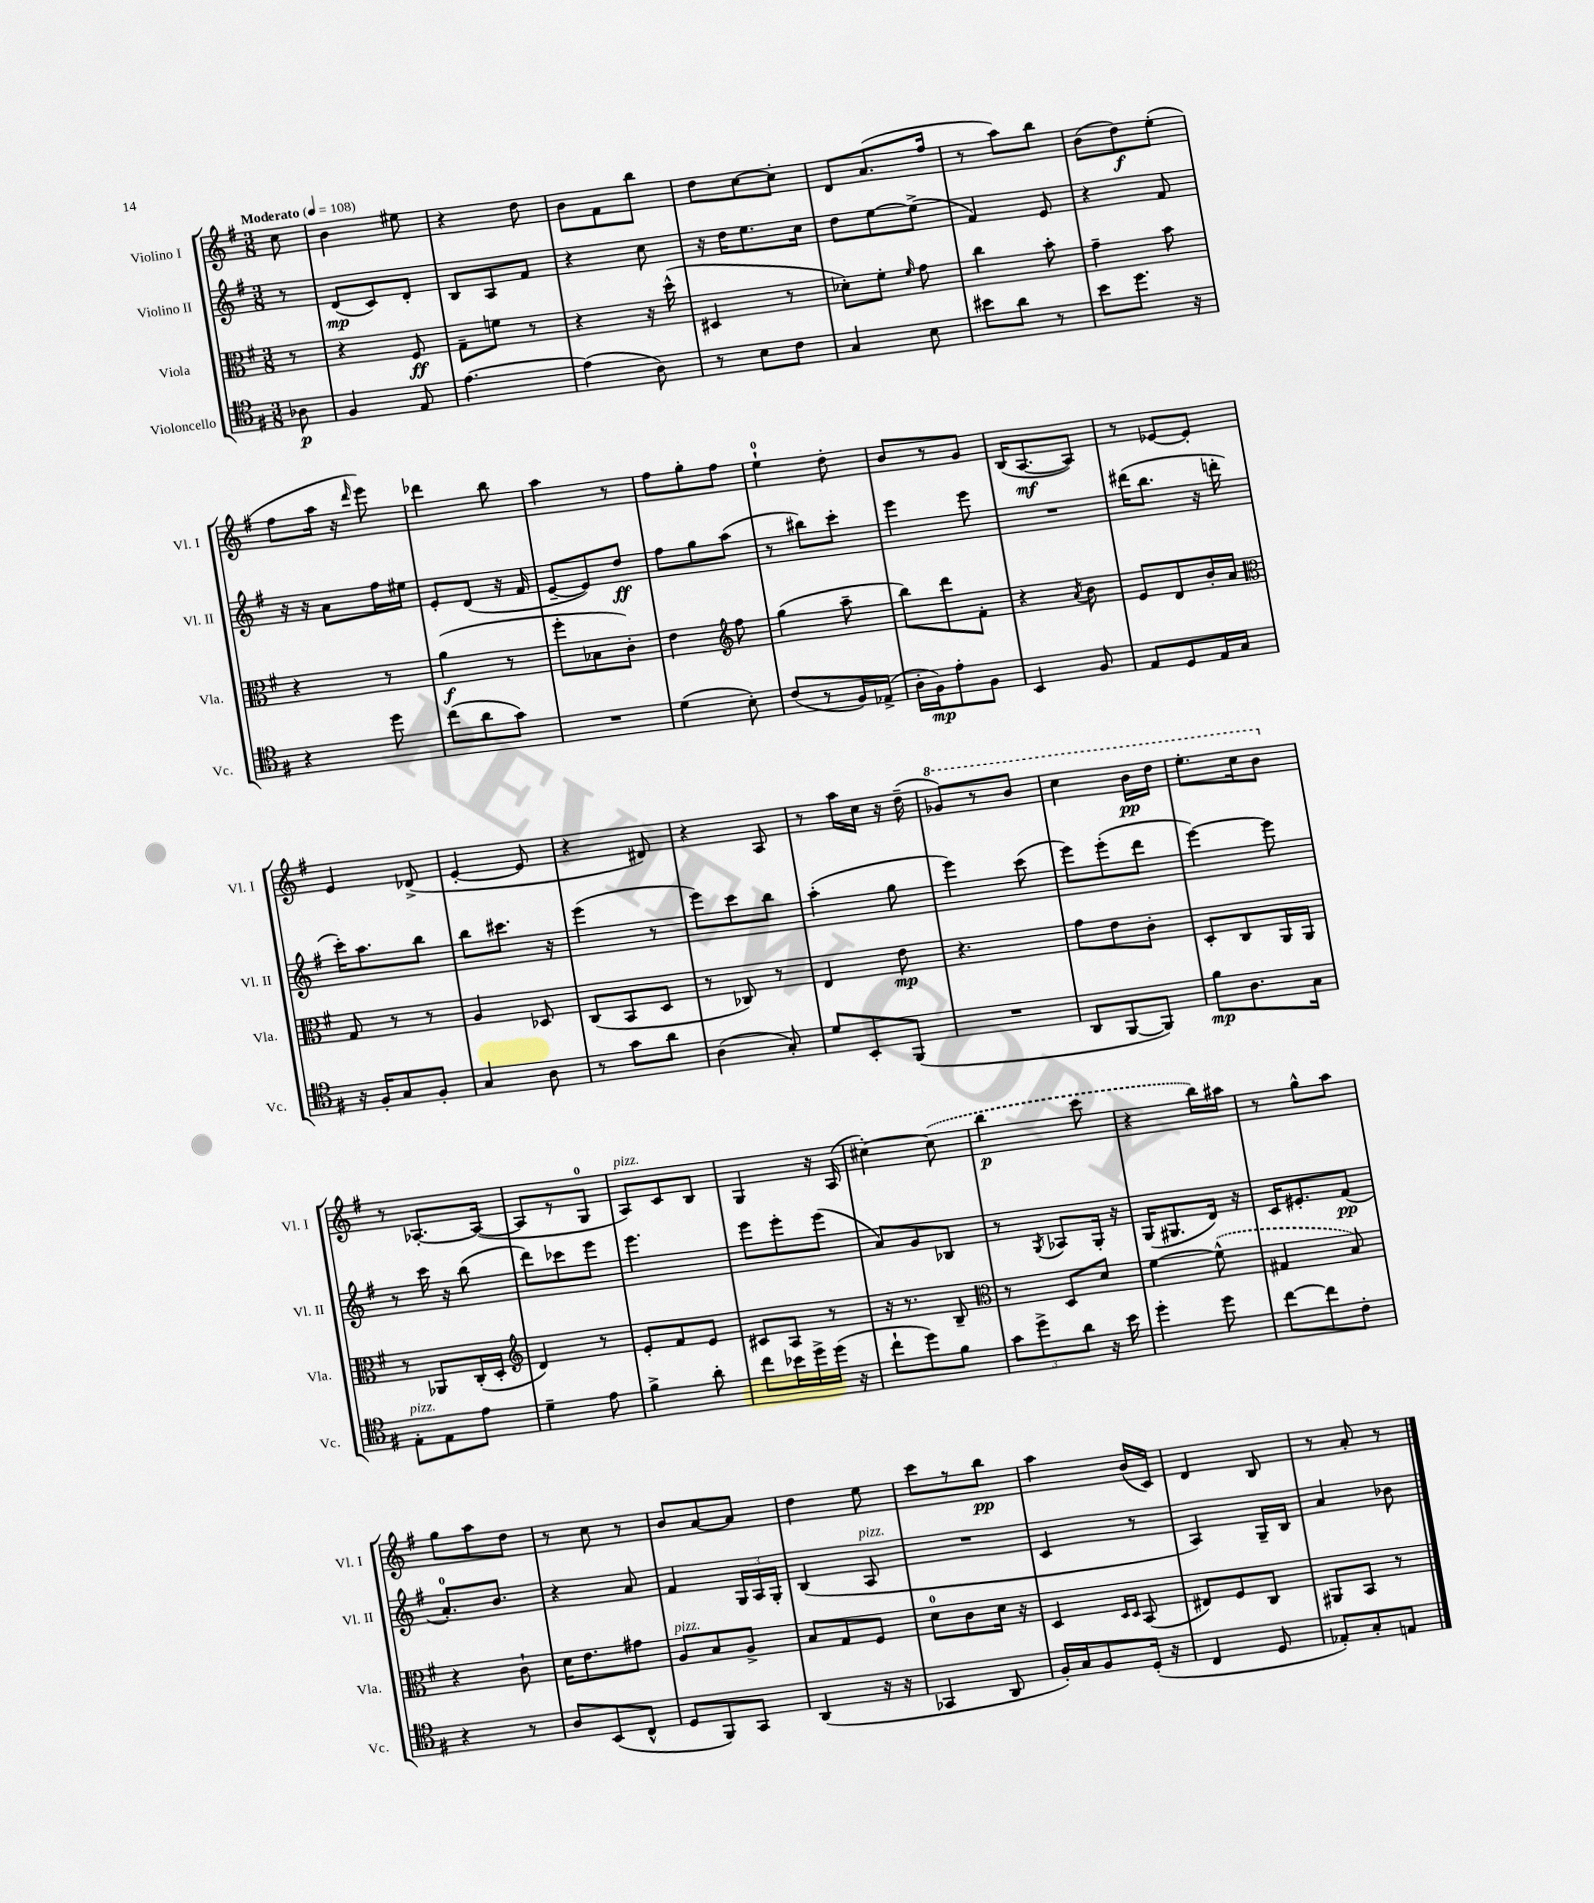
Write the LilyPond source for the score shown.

<<
\new StaffGroup <<
\new Staff = "s0" \with { instrumentName = "Violino I" shortInstrumentName = "Vl. I" } {
    \clef treble \key g \major \numericTimeSignature \time 3/8 \partial 8 \tempo "Moderato" 4 = 108
    \autoBeamOff c''8 |
    b'4 eis''8 |
    r4 d''8 |
    b'8[ fis'8 b''8] |
    d''8[ c''8~ c''8]-. |
    d'8[ a'8.( fis''16] |
    r8 a''8[) b''8] |
    b'8[( d''8\f) e''8]-.( |
    fis''8[ a''16] r16 \grace { d'''16 } e'''8) |
    des'''4 b''8 |
    a''4 r8 |
    fis''8[ g''8-. fis''8] |
    e''4-0-! d''8-. |
    b'8[ r8 g'8] |
    b16[( a8.~\mf a8]) |
    r8 ees'8[~ ees'8]-. |
    e'4 des'8->( |
    e'4~-. e'8 |
    r4 dis'8) |
    r4 a8 |
    r8 a''16[ c''16] r16 d''16--( |
    \ottava #1 ges''8[) r8 b''8] |
    c'''4 b''16[\pp d'''16] |
    e'''8.[-. c'''16 b''8] \ottava #0 |
    r8 aes8.[~-. aes16]~( |
    aes8[ r8 g8]-0 |
    a8[^\markup { \italic "pizz." }) c'8 b8] |
    g4 r16 a16( |
    cis''4~-.) \once \slurDashed cis''8( |
    b''4\p c'''8 |
    r4 b''16[) ais''16] |
    r8 g''8[-^ a''8] |
    g''8[ a''8 d''8] |
    r8 c''8 r8 |
    b'8[ a'8~ a'8] |
    d''4 e''8 |
    c'''8[ r8 b''8]\pp |
    a''4 b'16[( c'16]) |
    d'4 b8 |
    r8 a'8-. r8 \bar "|." |
}
\new Staff = "s1" \with { instrumentName = "Violino II" shortInstrumentName = "Vl. II" } {
    \clef treble \key g \major \numericTimeSignature \time 3/8 \partial 8
    \autoBeamOff r8 |
    d'8[\mp( c'8) d'8]-. |
    b8[ a8 fis'8] |
    r4 c''8 |
    r16 d''16[ e''8. c''16] |
    d''8[ e''8~ e''8]->( |
    fis'4) e'8 |
    r4 fis'8 |
    r16 r16 a'8[ fis''16 eis''16] |
    e'8[-. d'8]( r16 fis'16 |
    e'8[~-- e'8) d''8]\ff |
    fis''8[ g''8 a''8]( |
    r8 bis''8[) c'''8]-. |
    e'''4 e'''8 |
    R4. |
    dis'''16[( b''8.] r16 d'''16-. |
    c'''16[-.) a''8. b''8] |
    b''8[ cis'''8.] r16 |
    e'''4( r8 |
    e'''8[) c'''8 b''8] |
    a''4-.( g''8 |
    e'''4) c'''8( |
    e'''8[) e'''8-.( d'''8] |
    e'''4~) e'''8 |
    r8 c'''16 r16 b''8( |
    d'''8[) ces'''8 e'''8] |
    e'''4. |
    e'''8[ e'''8-. e'''8]( |
    a'8[) g'8 bes8] |
    r8 \acciaccatura { g8 } aes8[ g16]-. r16 |
    g16[( gis8. d'16]) r16 |
    c'16[ eis'8.-. fis'8]\pp( |
    a'8.[-0-.) b'8.] |
    r4 a'8 |
    fis'4 \tuplet 3/2 { g16[ a16 g16]-. } |
    b4( a8^\markup { \italic "pizz." } |
    R4. |
    c'4 r8 |
    a4) g16[-- b16] |
    a'4 bes'8 \bar "|." |
}
\new Staff = "s2" \with { instrumentName = "Viola" shortInstrumentName = "Vla." } {
    \clef alto \key g \major \numericTimeSignature \time 3/8 \partial 8
    \autoBeamOff r8 |
    r4 fis8\ff |
    g8[-- f'8] r8 |
    r4 r16 d''16-^( |
    dis4 r8 |
    des'8[-.) fis'8]-. \grace { fis'16 } g'8 |
    c''4 b'8-. |
    g'4-- b'8 |
    r4 r8 |
    a'4\f( r8 |
    fis''8[-. bes8 c'8]-.) |
    e'4 \clef treble fis''8 |
    g''4( a''8-- |
    b''8[) d'''8 fis'8]-. |
    r4 \acciaccatura { a'8 } b'8 |
    e'8[ d'8 b'16-. a'16] |
    \clef alto g8 r8 r8 |
    a4 des8 |
    c8[( b,8 d8] |
    r8 ces8) r8 |
    e4 e'8\mp |
    r4. |
    g'8[ e'8 c'8]-. |
    d8[-. c8 a,16 a,16] |
    r8 aes,8[ c16-.( d16]-. |
    \clef treble d'4) r8 |
    e'8[-. fis'8 e'8] |
    cis'8[ a8] r8 |
    r16 r8. b8-- |
    \clef alto r8 d8[ d'8] |
    fis'4~ \once \slurDashed fis'8-^( |
    gis4 b8) |
    r4 c'8-! |
    d'16[ e'8. gis'8] |
    a8[^\markup { \italic "pizz." } b8 a8]-> |
    b8[ g8 fis8] |
    d'8[-0 c'8 d'16] r16 |
    d4 \grace { d16[ d16] } b,8( |
    eis8[) fis8 c8] |
    ais,8[ b,8] r8 \bar "|." |
}
\new Staff = "s3" \with { instrumentName = "Violoncello" shortInstrumentName = "Vc." } {
    \clef tenor \key g \major \numericTimeSignature \time 3/8 \partial 8
    \autoBeamOff aes8\p |
    fis4 e8 |
    e'4.~ |
    e'4( a8) |
    r8 b8[ c'8] |
    g4 b8 |
    bis'8[ a'8] r8 |
    b'8[ d''8.] r16 |
    r4 d''8 |
    c''8[( a'8 g'8]) |
    R4. |
    d'4( b8-.) |
    c'8[( r8 fis16) ees16]->( |
    a16[-. fis16\mp) e'8-. fis8] |
    b,4 fis8 |
    e8[ d8 e16 g16] |
    r16 fis16[-. g8 fis8]-. |
    g4 a8 |
    r8 g'8[ a'8] |
    a4( g8-.) |
    d'8[ b,8-. fis,8]( |
    R4. |
    a,8[ fis,8~ fis,8]) |
    fis'8[\mp a8. g16] |
    e8[-.^\markup { \italic "pizz." } e8 e'8] |
    d'4-- e'8 |
    fis'4-> a'8-. |
    c''8[ bes'16 d''16-> d''16]( r16 |
    c''8[-! d''8) fis'8] |
    \tuplet 3/2 { g'8[ d''8-> a'8] } r16 b'16 |
    d''4-. d''8 |
    c''8[~ c''8 c'8]-. |
    r4 r8 |
    a8[ b,8( c8]-^ |
    d8[ fis,8) g,8] |
    a,4( r16 r16 |
    ges,4 a,8 |
    fis16[-.) g16 fis8 d16]-.( r16 |
    c4 d8 |
    ees8[-.) g8-. e8] \bar "|." |
}
>>
>>
\layout { \context { \Score \remove "Bar_number_engraver" } }
